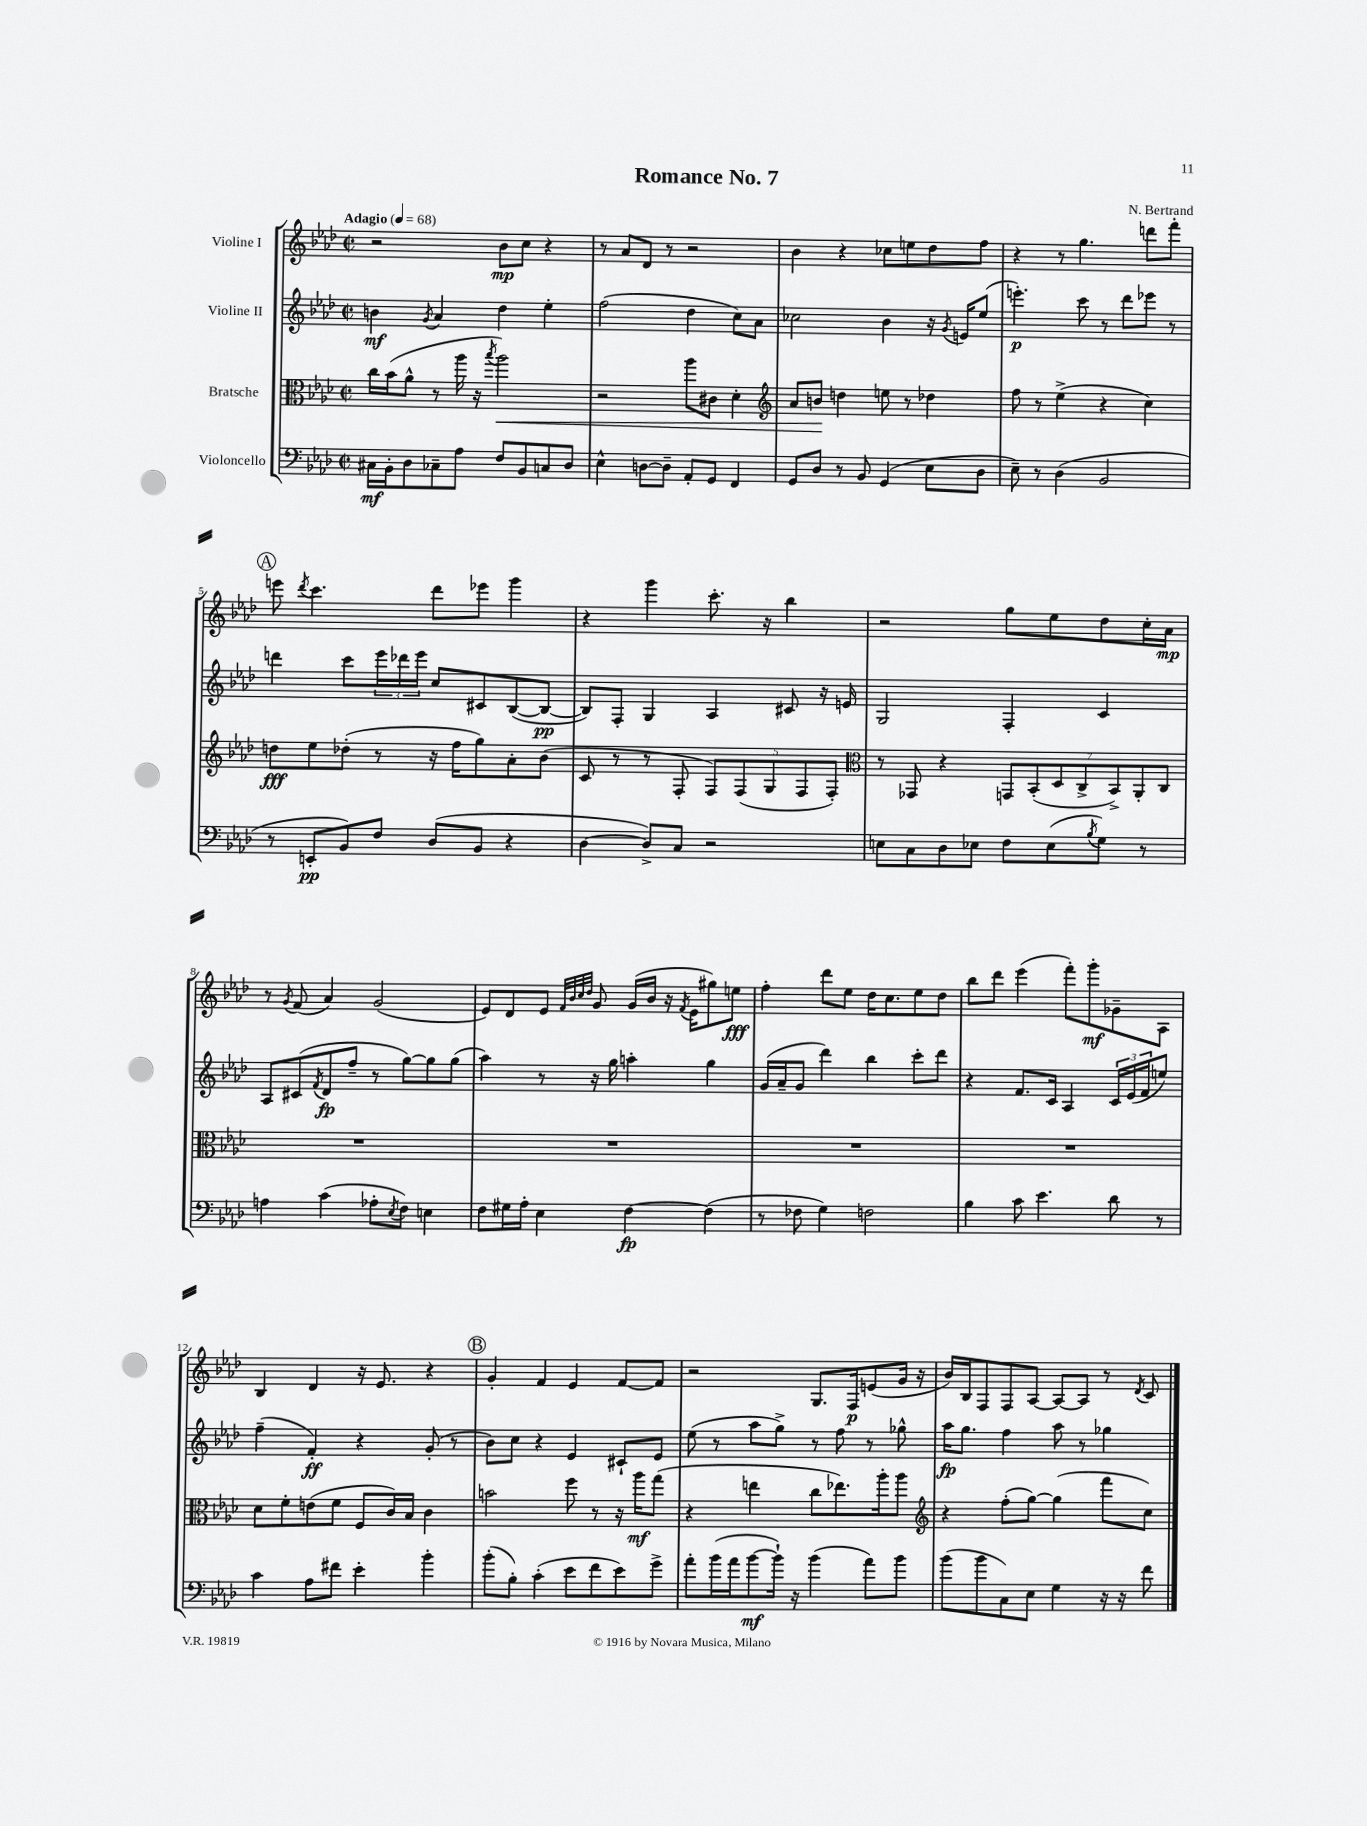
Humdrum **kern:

**kern	**kern	**kern	**kern
*staff4	*staff3	*staff2	*staff1
*clefF4	*clefC3	*clefG2	*clefG2
*k[b-e-a-d-]	*k[b-e-a-d-]	*k[b-e-a-d-]	*k[b-e-a-d-]
*M2/2	*M2/2	*M2/2	*M2/2
*met(c|)	*met(c|)	*met(c|)	*met(c|)
*MM68	*MM68	*MM68	*MM68
16C#	16cc	4b	2r
16BB-'	(16b-	.	.
8D-	8a-^^	.	.
.	.	8qg	.
8C-~	8r	4a-	.
8A-	16aa-	.	.
.	16r	.	.
.	8qbb-	.	.
8F	2aa-)	4dd-	8b-
8BB-	.	.	8cc
8C	.	4ee-'	4r
8D-	.	.	.
=	=	=	=
4E-^^	2r	(2ff	8r
.	.	.	8a-
[8D	.	.	8d-
8D~]	.	.	8r
8AA-'	8aa-	4dd-	2r
8GG	8c#	.	.
4FF	4d-'	8cc)	.
.	.	8a-	.
=	=	=	=
*	*clefG2	*	*
8GG	8a-	2cc-	4b-
8D-	8b	.	.
8r	4dd	.	4r
8BB-	.	.	.
(4GG	8ee	4b-	8cc-
.	8r	.	8ee
8E-	4dd-	16r	8dd-
.	.	8qg	.
.	.	16e	.
8D-	.	(8ee-	8ff
=	=	=	=
8E-~)	8ff	4.eee')	4r
8r	8r	.	.
(4D-	(4ee-^	.	8r
.	.	8ccc	4.gg
2BB-	4r	8r	.
.	.	8ddd-	.
.	4cc)	8eee-	8ddd
.	.	8r	8fff'
=	=	=	=
8r	8dd	4ddd	8eee
.	.	.	8qddd-
8EE'	8ee-	.	4.ccc
8BB-)	(8dd-'	8ccc	.
8F	8r	24eee-	.
.	.	24ddd-	.
.	.	24eee-	.
(8D-	16r	8cc	8ddd-
.	16ff	.	.
8BB-	8gg)	8c#	8eee-
4r	8a-'	([8B-	4ggg
.	(8b-	8B-_	.
=	=	=	=
[4D-	8c	8B-])	4r
.	8r	8F'	.
8D-^])	8r	4G	4ggg
8C	8F'	.	.
2r	10F)	4A-	8.ccc'
.	(10F	.	.
.	.	.	16r
.	10G	.	.
.	.	8c#	4bb-
.	10F	.	.
.	.	16r	.
.	10F')	.	.
.	.	16e	.
=	=	=	=
*	*clefC3	*	*
8E	8r	2G	2r
8C	8GG-	.	.
8D-	4r	.	.
8E-	.	.	.
8F	14GG	4F'	8gg
.	(14BB-'	.	.
(8E-	.	.	8ee-
.	14D-	.	.
.	14C^	.	.
8qB-	.	.	.
8G)	.	4c	8dd-
.	14BB-^)	.	.
.	14AA-'	.	.
8r	.	.	16cc'
.	14C	.	.
.	.	.	16a-
=	=	=	=
4A	1r	8A-	8r
.	.	.	8qg
.	.	(8c#	(8f
.	.	8qf	.
(4c	.	8d-	4a-)
.	.	8ff~	.
8A-'	.	8r	(2g
8qE-	.	.	.
8F)	.	[8gg)	.
4E	.	8gg]	.
.	.	(8gg	.
=	=	=	=
8F	1r	4aa-)	8e-)
16G#	.	.	8d-
16A-'	.	.	.
4E-	.	8r	8e-
.	.	.	32qqf
.	.	.	32qqb-
.	.	.	32qqcc
.	.	.	32qqdd-
.	.	16r	8g
.	.	16gg	.
[4F	.	4aa'	(16g
.	.	.	16b-
.	.	.	16r
.	.	.	8qf
.	.	.	16e-
(4F]	.	4gg	8gg#)
.	.	.	8ee
=	=	=	=
8r	1r	(16g	4ff'
.	.	16a-~	.
8F-	.	8g	.
4G)	.	4ddd-)	8ddd-
.	.	.	8ee-
2F	.	4bb-	16dd-
.	.	.	8.cc
.	.	8ccc'	8ee-
.	.	8ddd-	8dd-
=	=	=	=
4B-	1r	4r	8bb-
.	.	.	8ddd-
8c	.	8.f	(4eee-
4.e-	.	.	.
.	.	16c	.
.	.	4A-	8fff')
.	.	.	8ggg'
8d-	.	24c	8g-~
.	.	(24e-	.
.	.	24f	.
8r	.	8ee)	8A-
=	=	=	=
4c	8d-	(4ff~	4B-
.	8f'	.	.
8A-	(8e	4f')	4d-
8f#	8f	.	.
4e-'	8F	4r	16r
.	.	.	8.e-
.	16c)	.	.
.	16B-	.	.
4b-'	4c	(8g'	4r
.	.	8r	.
=	=	=	=
(8b-'	2b	8b-)	4g'
8B-')	.	8cc	.
(4c'	.	4r	4f
8e-	8ff	4e-	4e-
8f	8r	.	.
8e-)	16r	8c#`	[8f
.	16aa-	.	.
8g^	(8gg	8e-	8f]
=	=	=	=
8a-'	4r	(8ee-	2r
(16b-	.	8r	.
16a-	.	.	.
[8b-	4ee	8aa-	.
16b-`])	.	8gg^)	.
16r	.	.	.
(4b-	8cc	8r	8.G
.	8.ee-)	8ff	.
.	.	.	16F
8a-)	.	8r	(8e
.	16aa-'	.	.
8b-	8aa-	8gg-^^	16g
.	.	.	16r
=	=	=	=
*	*clefG2	*	*
(8b-	4r	16aa-	16b-)
.	.	8.gg	16B-
8b-	.	.	8F
8C)	(8ff'	4ff	8F
8E-	[8gg)	.	[8A-
4G	(4gg]	8aa-	8A-_
.	.	8r	8A-]
16r	8fff	4gg-	8r
16r	.	.	.
.	.	.	8qd-
8f	8cc)	.	8c
==	==	==	==
*-	*-	*-	*-
